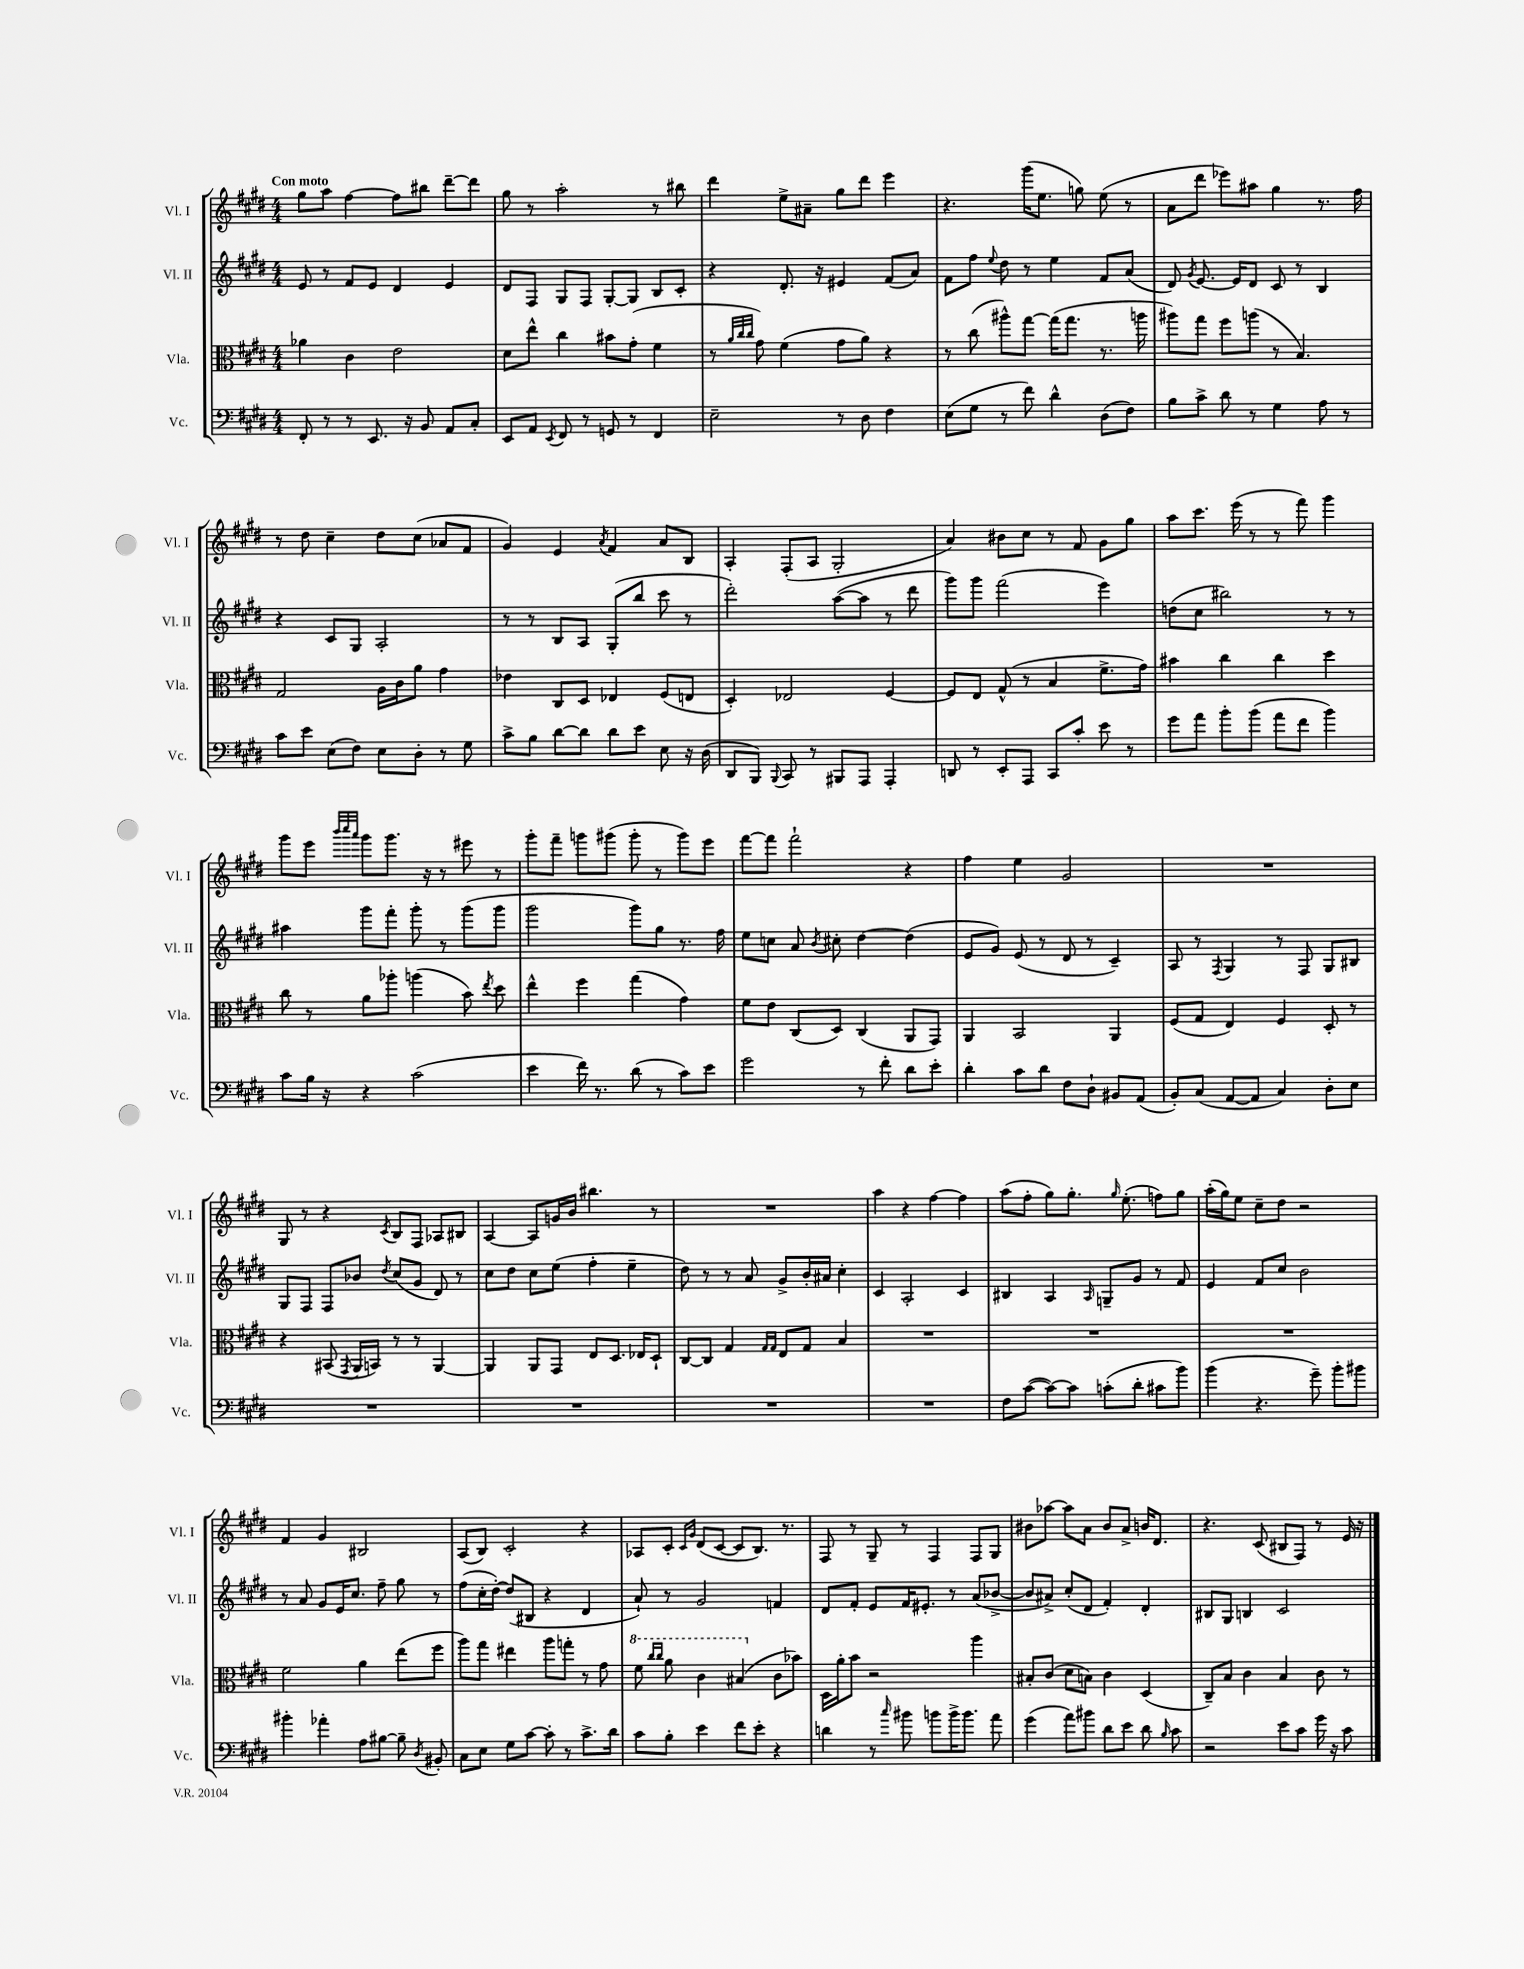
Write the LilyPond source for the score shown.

<<
\new StaffGroup <<
\new Staff = "s0" \with { instrumentName = "Vl. I" shortInstrumentName = "Vl. I" } {
    \clef treble \key e \major \numericTimeSignature \time 4/4 \tempo "Con moto"
    \autoBeamOff gis''8[ a''8] fis''4~ fis''8[ bis''8] dis'''8[~-- dis'''8] |
    gis''8 r8 a''2-. r8 bis''8 |
    dis'''4 e''8[-> ais'8]-- gis''8[ dis'''8] e'''4 |
    r4. gis'''16[( e''8.] g''8) e''8( r8 |
    a'8[ dis'''8] ees'''8[) ais''8] gis''4 r8. fis''16 |
    r8 dis''8 cis''4-- dis''8[ cis''8]( aes'8[ fis'8] |
    gis'4) e'4 \acciaccatura { a'8 } fis'4 a'8[ b8] |
    a4-. fis8[-.( a8] gis2-. |
    a'4) bis'8[ cis''8] r8 fis'8 gis'8[ gis''8] |
    a''8[ cis'''8.] e'''16( r8 r8 fis'''8) gis'''4 |
    gis'''8[ e'''8] \grace { b'''32[ cis''''32 a'''32] } gis'''8[ gis'''8.] r16 r8 eis'''8 r8 |
    gis'''8[-. fis'''8]-- g'''8[ gis'''8]( gis'''8-. r8 gis'''8[) e'''8] |
    fis'''8[~ fis'''8] fis'''2-! r4 |
    fis''4 e''4 gis'2 |
    R1 |
    gis8 r8 r4 \acciaccatura { cis'8 } b8[ fis8] aes8[ bis8] |
    a4~ a8[ g'16 b'16] bis''4. r8 |
    R1 |
    a''4 r4 fis''4~ fis''4 |
    a''8[( fis''8]-. gis''8[) gis''8.]-. \grace { gis''16 } e''8.-.( f''8[) gis''8] |
    a''16[-.( gis''16) e''8] cis''8[-- dis''8] r2 |
    fis'4 gis'4 bis2 |
    a8[( b8]) cis'2-. r4 |
    aes8[ cis'8]-. \grace { cis'16[ gis'16] } dis'8[( cis'8]~ cis'8[ b8.]) r8. |
    fis8 r8 gis8-- r8 fis4 fis8[ gis8] |
    bis'8[ aes''8]~ aes''8[ a'8] bis'8[ a'8]-> b'16[ dis'8.] |
    r4. cis'8( bis8[ fis8]) r8 e'16 r16 \bar "|." |
}
\new Staff = "s1" \with { instrumentName = "Vl. II" shortInstrumentName = "Vl. II" } {
    \clef treble \key e \major \numericTimeSignature \time 4/4
    \autoBeamOff e'8 r8 fis'8[ e'8] dis'4 e'4 |
    dis'8[ fis8] gis8[ fis8] gis8[~-. gis8] b8[ cis'8]-. |
    r4 dis'8.-. r16 eis'4 fis'8[( a'8]) |
    fis'8[ fis''8] \appoggiatura { e''8 } dis''8 r8 e''4 fis'8[ a'8]( |
    dis'8) \acciaccatura { gis'8 } e'8.~ e'16[ dis'8] cis'8 r8 b4 |
    r4 cis'8[ gis8] a2-. |
    r8 r8 b8[ a8] gis8[-.( b''8] cis'''8 r8 |
    dis'''2-.) a''8[~( a''8] r8 dis'''8 |
    gis'''8[) gis'''8] fis'''2( e'''4) |
    d''8[( cis''8] bis''2) r8 r8 |
    ais''4 gis'''8[ fis'''8]-. gis'''8-. r8 gis'''8[( gis'''8] |
    gis'''2 gis'''8[) gis''8] r8. fis''16 |
    e''8[ c''8] a'8 \acciaccatura { b'8 } cis''8-. dis''4~ dis''4( |
    e'8[ gis'8]) e'8( r8 dis'8 r8 cis'4--) |
    a8 r8 \acciaccatura { fis8 } gis4 r8 fis8 gis8[ bis8] |
    gis8[ fis8] fis8[ bes'8] \acciaccatura { dis''8 } cis''8[( gis'8] dis'8) r8 |
    cis''8[ dis''8] cis''8[ e''8]( fis''4-. e''4-- |
    dis''8) r8 r8 a'8 gis'8[-> b'16-. ais'16] cis''4-. |
    cis'4 a2-. cis'4 |
    bis4 a4 \grace { a16 } g8[-- gis'8] r8 fis'8 |
    e'4 fis'8[ cis''8] b'2 |
    r8 a'8 gis'8[ e'16 cis''8.] fis''8-- gis''8 r8 |
    fis''8[( cis''16-. dis''16]~-.) dis''8[( bis8] r4 dis'4 |
    a'8-!) r8 gis'2 f'4 |
    dis'8[ fis'8]-. e'8[ fis'16 eis'8.]-. r8 a'8[( bes'8]~-> |
    bes'8[ ais'8]->) cis''8[-.( dis'8] fis'4-.) dis'4-. |
    bis8[ gis8] b4 cis'2 \bar "|." |
}
\new Staff = "s2" \with { instrumentName = "Vla." shortInstrumentName = "Vla." } {
    \clef alto \key e \major \numericTimeSignature \time 4/4
    \autoBeamOff aes'4 cis'4 e'2 |
    dis'8[ e''8]-^ cis''4 bis'8[ gis'8]-.( fis'4 |
    r8 \grace { a'32[ cis''32 cis''32] } gis'8) fis'4( gis'8[ a'8]) r4 |
    r8 cis''8( ais''8[-^) gis''8]~ gis''16[( gis''8.] r8. a''16 |
    ais''8[) gis''8] fis''8[ a''8]( r8 b4.) |
    gis2 a16[ cis'16 a'8] gis'4 |
    ees'4 cis8[ dis8] ees4 fis8[( e8] |
    dis4-.) ees2 fis4~ |
    fis8[ e8] gis8-^( r8 b4 fis'8.[-> gis'16]) |
    bis'4 cis''4 cis''4 dis''4 |
    cis''8 r8 a'8[ aes''8]-. a''4( b'8) \acciaccatura { e''8 } dis''8 |
    e''4-^ fis''4 gis''4( gis'4) |
    fis'8[ e'8] cis8[( dis8]) cis4( a,8[ gis,8]) |
    a,4 b,2 a,4 |
    fis8[( gis8] e4) fis4 dis8-. r8 |
    r4 bis,8( \acciaccatura { gis,8 } a,16[ b,16]) r8 r8 a,4~ |
    a,4 a,8[ gis,8] e8[ dis8.] ees16[ dis8]-! |
    cis8[~ cis8] gis4 \grace { gis16[ gis16] } e8[ gis8] b4 |
    R1 |
    R1 |
    R1 |
    fis'2 a'4 e''8[( fis''8] |
    a''8[) gis''8] eis''4 a''8[ g''8]-. r8 gis'8 |
    \ottava #1 fis''8 \grace { cis'''16[ cis'''16] } a''8 cis''4 bis'4( \ottava #0 cis'8[ bes'8]) |
    dis16[ a'16-. b'8] r2 a''4 |
    bis8[-. cis'8]( dis'8[ b8]) cis'4 dis4( |
    cis8[--) b8] cis'4 b4 cis'8 r8 \bar "|." |
}
\new Staff = "s3" \with { instrumentName = "Vc." shortInstrumentName = "Vc." } {
    \clef bass \key e \major \numericTimeSignature \time 4/4
    \autoBeamOff fis,8-. r8 r8 e,8. r16 b,8 a,8[ cis8]-. |
    e,8[ a,8] \acciaccatura { e,8 } fis,8 r8 g,8 r8 fis,4 |
    e2-- r8 dis8 fis4 |
    e8[( gis8] r8 fis'8) dis'4-^ dis8[( fis8]) |
    b8[ cis'8]-> dis'8 r8 gis4 a8 r8 |
    cis'8[ e'8] e8[( fis8]) e8[ dis8]-. r8 gis8 |
    cis'8[-> b8] dis'8[~ dis'8] dis'8[ e'8] e8 r16 dis16( |
    dis,8[ b,,8]) \appoggiatura { b,,8 } cis,8 r8 bis,,8[ a,,8] a,,4-. |
    d,8 r8 e,8[-. a,,8] cis,8[ cis'8]-. e'8 r8 |
    gis'8[ a'8] b'8[-. b'8]( a'8[ fis'8] b'4) |
    cis'8[ b16] r16 r4 cis'2( |
    e'4 fis'16) r8. dis'8( r8 cis'8[) e'8] |
    gis'2 r8 fis'8-. dis'8[ e'8]-. |
    dis'4-. cis'8[ dis'8] fis8[ dis8]-! bis,8[ a,8]( |
    b,8[-.) cis8]( a,8[~ a,8] cis4) dis8[-. e8] |
    R1 |
    R1 |
    R1 |
    R1 |
    fis8[ cis'8]~( cis'8[~) cis'8] c'8[-.( dis'8]-. cis'8[ b'8]) |
    b'4( r4. gis'8--) b'8[-. bis'8] |
    bis'4-. aes'4-. a8[ bis8]~ bis8-- \acciaccatura { dis8 } bis,8-. |
    cis8[ e8] gis8[ cis'8]~ cis'8-. r8 cis'8.[-> dis'16] |
    cis'8[ b8]-. e'4 fis'8[ e'8]-. r4 |
    d'4 r8 \grace { cis''16 } bis'8 b'8[ b'16-> b'8.] a'8 |
    gis'4( a'8[) bis'8] dis'8[ e'8] dis'8 \grace { b16 } cis'8 |
    r2 e'8[ cis'8] gis'16 r16 cis'8 \bar "|." |
}
>>
>>
\layout { \context { \Score \remove "Bar_number_engraver" } }
